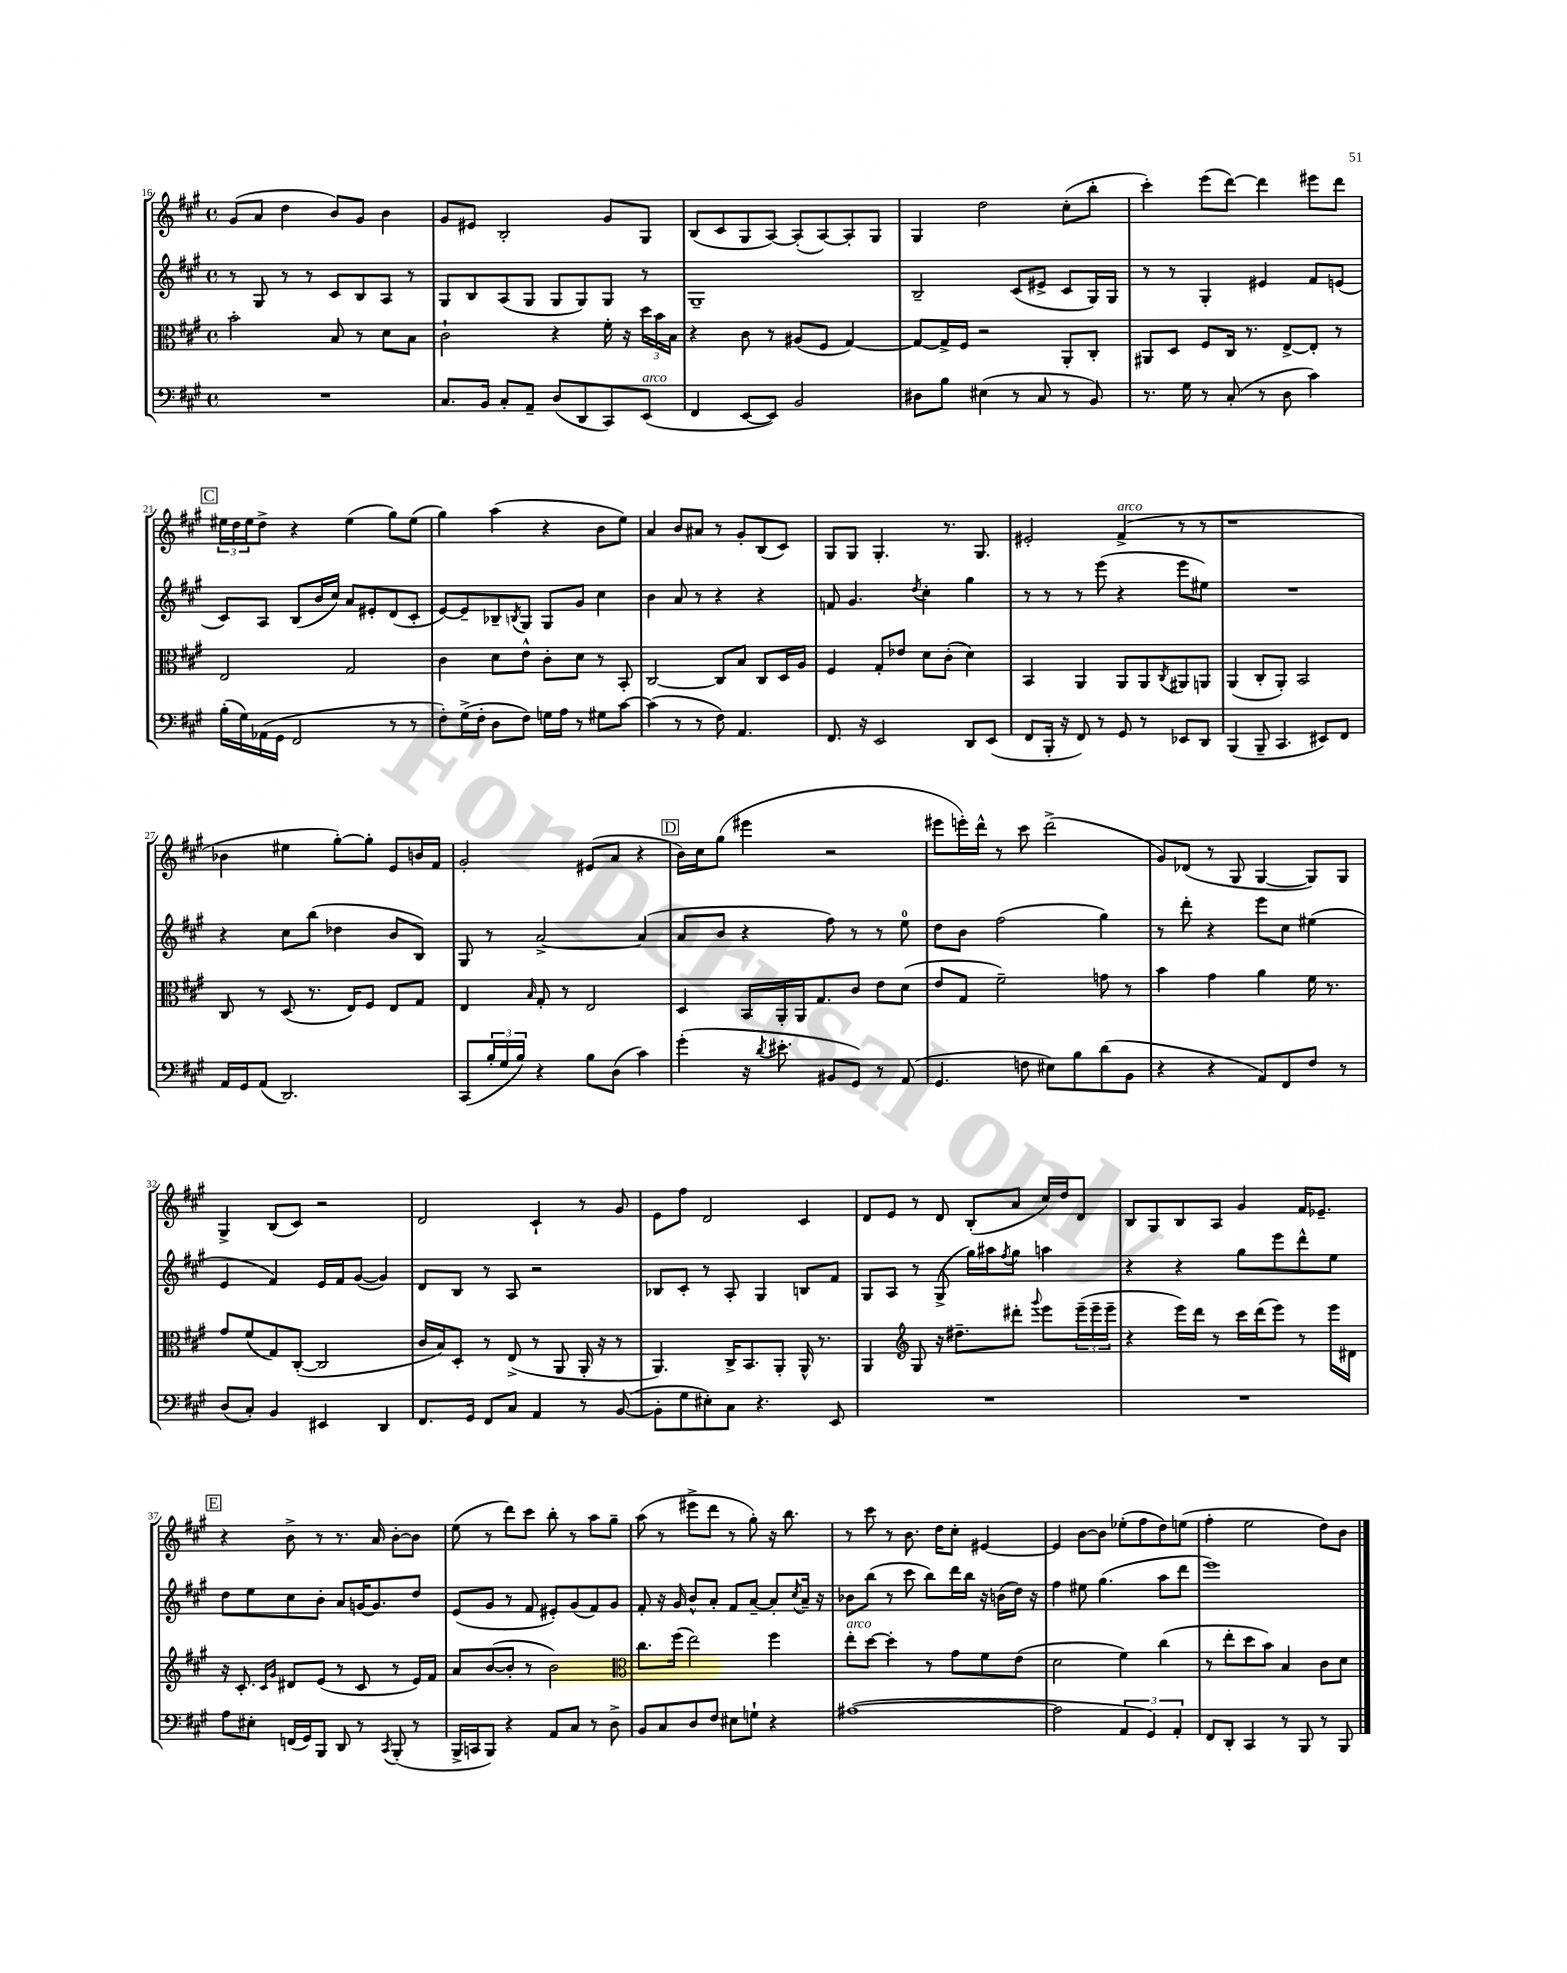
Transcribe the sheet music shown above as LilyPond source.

<<
\new StaffGroup <<
\new Staff = "s0" {
    \clef treble \key a \major \defaultTimeSignature \time 4/4
    gis'8( a'8 d''4 b'8) gis'8 b'4 |
    gis'8 eis'8 b2-. gis'8 gis8 |
    b8( cis'8 gis8 a8~) a8-.( a8~) a8-. gis8 |
    gis4 d''2 cis''8-.( b''8-. |
    cis'''4-.) e'''8( d'''8~) d'''4 eis'''8 d'''8 |
    \mark \markup { \box "C" } \tuplet 3/2 { eis''16 d''16 eis''16 } d''8-> r4 eis''4( gis''8) eis''8( |
    gis''4) a''4( r4 b'8 e''8) |
    a'4 b'8 ais'8 r8 gis'8-. b8( cis'8) |
    gis8 gis8 gis4.-. r8. gis8. |
    eis'2-. fis'4->^\markup { \italic "arco" }( r8 r8 |
    r1 |
    bes'4 eis''4 gis''8~-.) gis''8-. e'8 b'16 fis'16 |
    gis'2-. eis'8( a'8 r4 |
    \mark \markup { \box "D" } b'16) cis''16 gis''8( eis'''4 r2 |
    eis'''8 e'''16-.) d'''16-^ r8 cis'''8 d'''2->( |
    gis'8) des'8( r8 gis8 gis4~ gis8) gis8 |
    gis4-> b8( cis'8) r2 |
    d'2 cis'4-! r8 gis'8 |
    e'8 fis''8 d'2 cis'4 |
    d'8 e'8 r8 d'8 b8-.( a'8 cis''16) d''16 d'8 |
    b8 gis8 b8 a8 gis'4 fis'16 ees'8.-- |
    \mark \markup { \box "E" } r4 b'8-> r8 r8. a'16 b'8~-. b'8 |
    e''8( r8 d'''8) cis'''8 b''8-. r8 a''8 gis''8-- |
    a''8( r8 eis'''8-> d'''8 r8 gis''8-.) r16 b''8. |
    r8 cis'''8 r8 b'8. d''16 cis''8-. eis'4~ |
    eis'4 b'8~ b'8 ees''8-.( fis''8 d''8) e''8( |
    fis''4-. e''2 d''8) b'8 \bar "|." |
}
\new Staff = "s1" {
    \clef treble \key a \major \defaultTimeSignature \time 4/4
    r8 gis8 r8 r8 cis'8 b8 a8 r8 |
    gis8 b8 a8( gis8 gis8 gis8) gis8 r8 |
    gis1-- |
    b2-- cis'8( eis'8-> cis'8 gis16) gis16 |
    r8 r8 gis4-. eis'4 fis'8 e'8( |
    \mark \markup { \box "C" } cis'8) a8 b8( b'16 cis''16) a'8 eis'8-. d'8( cis'8-. |
    e'8~) e'8-- bes8-- \acciaccatura { b8 } gis8 gis8 gis'8 cis''4 |
    b'4 a'8 r8 r4 r4 |
    f'8 gis'4. \acciaccatura { d''8 } cis''4-. gis''4 |
    r8 r8 r8 e'''8( r4 e'''8 eis''8) |
    R1 |
    r4 cis''8 b''8( des''4 b'8 b8) |
    gis8 r8 a'2~-> a'4( |
    \mark \markup { \box "D" } a'8 b'8 r4 fis''8) r8 r8 e''8-0 |
    d''8 b'8 fis''2( gis''4) |
    r8 d'''8-. r4 e'''8 cis''8 eis''4( |
    e'4 fis'4) e'16 fis'16 gis'8~( gis'4) |
    d'8 b8 r8 a8 r2 |
    bes8 cis'8-. r8 a8-. gis4 b8 fis'8 |
    gis8 a8 r8 gis8->( gis''16) ais''16 \acciaccatura { fis''8 } gis''8 a''4 |
    r4 r4 gis''8 e'''8 d'''8-^ e''8 |
    \mark \markup { \box "E" } d''8 e''8 cis''8 b'8-. a'8 g'16~ g'8. d''8 |
    e'8( gis'8 r8 fis'8 eis'8-.) gis'8( fis'8) gis'8 |
    fis'8-. r16 gis'16 b'8-^ a'8-. fis'8 a'8~-- a'8-. \acciaccatura { cis''8 } a'16-- r16 |
    bes'8 b''8( r8 cis'''8 b''8) d'''16 b''16 r16 b'16( d''16) r16 |
    fis''4 eis''8 gis''4.( a''8 d'''8 |
    e'''1) \bar "|." |
}
\new Staff = "s2" {
    \clef alto \key a \major \defaultTimeSignature \time 4/4
    b'2-. b8 r8 d'8 b8 |
    cis'2-! r4 fis'16-. r16 \tuplet 3/2 { d''16 b'16 b16 } |
    r4 cis'8 r8 ais8( fis8 gis4~) |
    gis8~ gis16-> fis16 r2 a,8-. cis8-. |
    ais,8 d8 fis8 cis16 r8. e8~-> e8-. r8 |
    \mark \markup { \box "C" } e2 gis2 |
    cis'4 d'8 e'8-^ cis'8-. d'8 r8 b,8-. |
    cis2~ cis8 b8 cis8 d16 a16 |
    fis4 gis8-. ees'8 d'8 cis'8-.( d'4) |
    b,4 a,4 a,8 a,8 \acciaccatura { cis8 } ais,8 a,8 |
    a,4( cis8-. a,8-.) b,2 |
    cis8 r8 d8( r8. e16) fis8 e8 gis8 |
    e4 \grace { b16 } gis8-. r8 e2 |
    \mark \markup { \box "D" } d4 b,16 a,16-. a,16 gis8. cis'8 e'8 d'8( |
    e'8 gis8 fis'2--) g'8 r8 |
    b'4 gis'4 a'4 fis'16 r8. |
    gis'8 fis'8( gis8) cis8~-.( cis2 |
    cis'16 b16) d8-. r8 e8->( r8 a,8 a,16-. r16 r8 |
    a,4.) cis16-> b,8. a,8-. a,16-^ r8. |
    a,4 \clef treble gis8 r16 dis''8.-- dis'''8-. \appoggiatura { gis'''8 } e'''8 \tuplet 3/2 { e'''16--( e'''16-- e'''16-- } |
    r4 e'''16) d'''16 r8 cis'''16 d'''16( e'''8) r8 e'''16 dis'16 |
    \mark \markup { \box "E" } r16 cis'8.-. \grace { cis'16 gis'16 } dis'8 e'8( r8 cis'8 r8 e'16) fis'16 |
    a'8 b'8~( b'8-. r8 b'2) |
    \clef alto cis''8. fis''16( e''2) fis''4 |
    e''8-.^\markup { \italic "arco" } d''8~ d''4-. r8 gis'8 fis'8 e'8( |
    d'2 fis'4) cis''4( |
    r8 e''8-. d''8 b'8) b4 cis'8 d'8 \bar "|." |
}
\new Staff = "s3" {
    \clef bass \key a \major \defaultTimeSignature \time 4/4
    R1 |
    cis8. b,16 cis8-. a,8-- d8( d,8 cis,8) e,8^\markup { \italic "arco" }( |
    fis,4 e,8~ e,8) b,2 |
    dis8 b8 eis4( r8 cis8 r8 b,8) |
    r8. gis16 r8 cis8-.( r8 d8 cis'4) |
    \mark \markup { \box "C" } b16-.( gis16) aes,16( gis,16 fis,2 r8 r8 |
    fis8-.) gis16->( fis16-. d8 fis8) g16 a16 r8 gis8 cis'8~ |
    cis'4( r8 r8 fis8) a,4. |
    fis,8. r16 e,2 d,8 e,8( |
    fis,8 b,,16-. r16 fis,8) r8 gis,8 r8 ees,8 d,8 |
    b,,4( b,,8-- cis,4. eis,8) fis,8 |
    a,16 gis,16 a,8( d,2.) |
    cis,8( \tuplet 3/2 { b16-. gis16 b16) } r4 b8 d8( cis'4) |
    \mark \markup { \box "D" } gis'4-.( r16 \acciaccatura { d'8 } eis'8.-. bis,8 gis,8) r8 a,8( |
    gis,4. f8 eis8) b8 d'8( b,8 |
    r4 r4 a,8) fis,8 fis8 r8 |
    d8( cis8-.) b,4 eis,4 d,4 |
    fis,8. gis,16 fis,8 cis8 a,4 r8 b,8~( |
    b,8-. gis8 eis8-.) cis8 r4. e,8 |
    R1 |
    R1 |
    \mark \markup { \box "E" } a8 eis8-. f,16( gis,16) b,,8 d,8 r8 \acciaccatura { cis,8 } b,,8-.( r8 |
    b,,16-> c,16 b,,8) r4 a,8 cis8 r8 d8-> |
    b,8 cis8 d8 fis8 eis8 g8-! r4 |
    ais1~( |
    ais2 \tuplet 3/2 { a,4 gis,4) a,4-. } |
    fis,8 d,8-. cis,4 r8 b,,8 r8 b,,8 \bar "|." |
}
>>
>>
\layout { \context { \Score currentBarNumber = #16 } }
